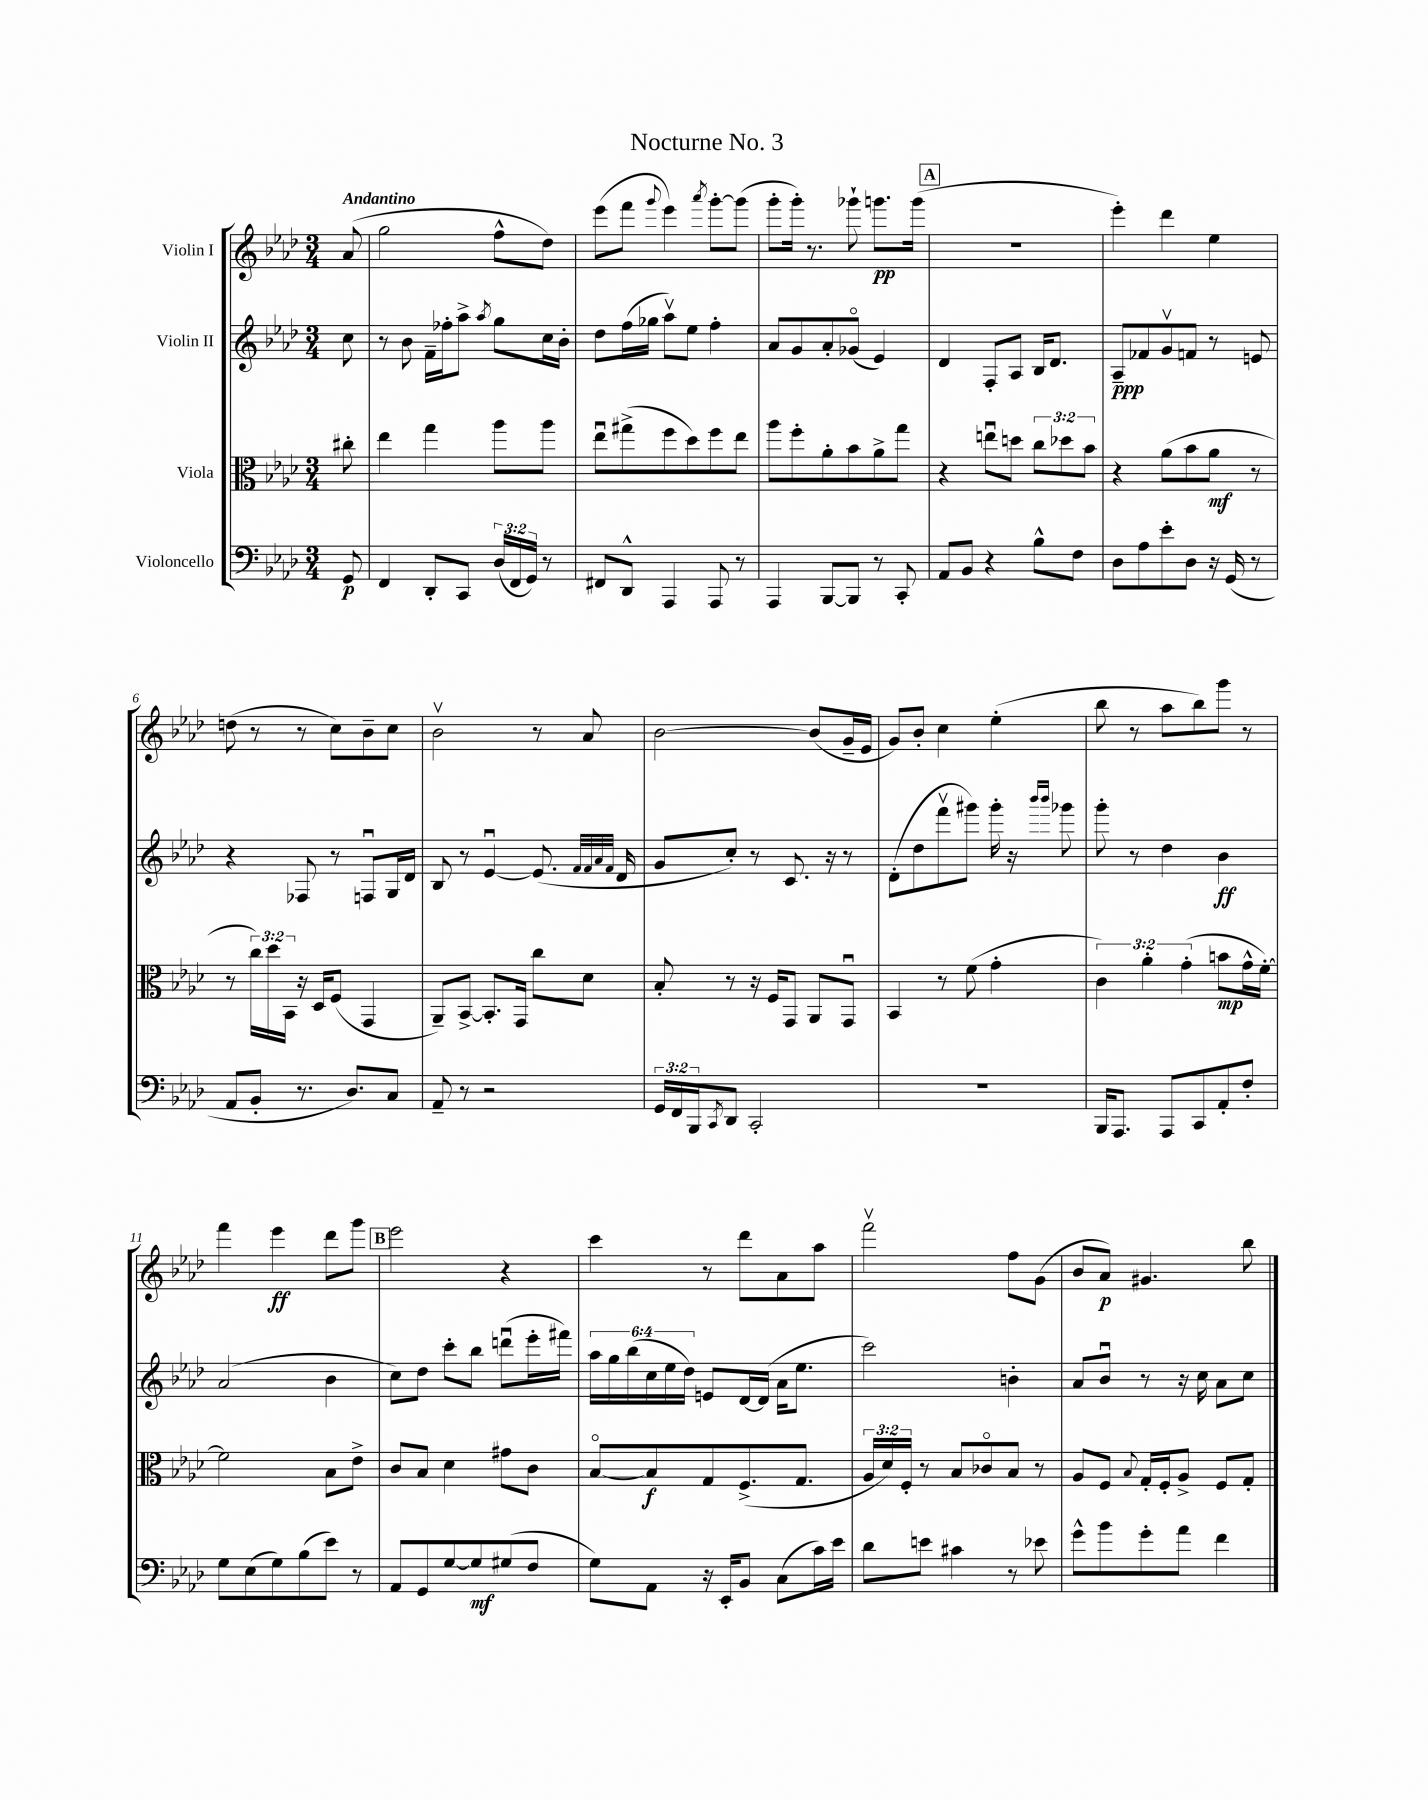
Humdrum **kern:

**kern	**dynam	**kern	**dynam	**kern	**dynam	**kern	**dynam
*part4	*part4	*part3	*part3	*part2	*part2	*part1	*part1
*staff4	*staff4	*staff3	*staff3	*staff2	*staff2	*staff1	*staff1
*I"Violoncello	*	*I"Viola	*	*I"Violin II	*	*I"Violin I	*
*clefF4	*	*clefC3	*	*clefG2	*	*clefG2	*
*k[b-e-a-d-]	*	*k[b-e-a-d-]	*	*k[b-e-a-d-]	*	*k[b-e-a-d-]	*
*M3/4	*	*M3/4	*	*M3/4	*	*M3/4	*
=	=	=	=	=	=	=	=
!	!	!	!	!	!	!LO:TX:a:B:t=Andantino	!
8GG/	p	8cc#X'\	.	8cc\	.	(8a-/	.
=1	=1	=1	=1	=1	=1	=1	=1
4FF/	.	4ee-\	.	8r	.	2gg\	.
.	.	.	.	8b-\	.	.	.
8DD-'/L	.	4gg\	.	16f~\LL	.	.	.
.	.	.	.	16ff-X'\J	.	.	.
8CC/J	.	.	.	8aa-^\J	.	.	.
.	.	.	.	8qaa-/	.	.	.
(24D-/LL	.	8aa-\L	.	8gg\L	.	8ff^^\L	.
24FF/	.	.	.	.	.	.	.
24GG/JJ)	.	.	.	.	.	.	.
8r	.	8aa-\J	.	16cc\L	.	8dd-\J)	.
.	.	.	.	16b-'\JJ	.	.	.
=2	=2	=2	=2	=2	=2	=2	=2
8FF#X/L	.	8ee-u\L	.	8dd-\L	.	(8eee-\L	.
8DD-^^/J	.	(8gg#X^\	.	(16ff\L	.	8fff\J	.
.	.	.	.	16gg-X\JJ	.	.	.
.	.	.	.	.	.	8qqggg/	.
4AAA-/	.	8ff\	.	8aa-v\L)	.	4eee-\)	.
.	.	8dd-\)	.	8ee-\J	.	.	.
.	.	.	.	.	.	8qaaa-/	.
8AAA-/	.	8ff\	.	4ff'\	.	[8ggg'\L	.
8r	.	8ee-\J	.	.	.	(8ggg\J]	.
=3	=3	=3	=3	=3	=3	=3	=3
4AAA-/	.	8aa-\L	.	8a-/L	.	8ggg'\L	.
.	.	8ff'\	.	8g/	.	16ggg'\Jk)	.
.	.	.	.	.	.	8.r	.
[8BBB-/L	.	8a-'\	.	8a-'/	.	.	.
8BBB-/J]	.	8b-\	.	(8g-X/J	.	8ggg-X`\	.
8r	.	8a-^\	.	4e-/)	.	8.gggn\L	pp
8CC'/	.	8gg\J	.	.	.	.	.
.	.	.	.	.	.	(16ggg\Jk	.
!!LO:REH:place=s1:t=A
=4	=4	=4	=4	=4	=4	=4	=4
8AA-/L	.	4r	.	4d-/	.	2.r	.
8BB-/J	.	.	.	.	.	.	.
4r	.	8eenu\L	.	8F'/L	.	.	.
.	.	8ddn\J	.	8A-/J	.	.	.
8B-^^\L	.	12cc\L	.	16B-/KL	.	.	.
.	.	.	.	8.d-/J	.	.	.
.	.	12dd-X\	.	.	.	.	.
8F\J	.	.	.	.	.	.	.
.	.	12b-\J	.	.	.	.	.
=5	=5	=5	=5	=5	=5	=5	=5
8D-\L	.	4r	.	8A-~/L	ppp	4eee-'\)	.
8A-\	.	.	.	8f-X/	.	.	.
8e-'\	.	(8a-\L	.	8gv/	.	4ddd-\	.
8D-\J	.	8b-\	.	8fn/J	.	.	.
16r	.	8a-\J	mf	8r	.	4ee-\	.
(16GG/	.	.	.	.	.	.	.
8r	.	8r	.	8en/	.	.	.
!!LO:LB:g=z
=6	=6	=6	=6	=6	=6	=6	=6
8AA-/L	.	8r	.	4r	.	(8ddn\	.
8BB-'/J	.	24cc\LL)	.	.	.	8r	.
.	.	24dd-\	.	.	.	.	.
.	.	24BB-\JJ	.	.	.	.	.
8.r	.	16r	.	8F-X/	.	8r	.
.	.	16D-/KL	.	.	.	.	.
.	.	(8F/J	.	8r	.	8cc\L)	.
8.D-/L)	.	.	.	.	.	.	.
.	.	4GG/	.	8Fnu/L	.	8b-~\	.
8C/J	.	.	.	16G/L	.	8cc\J	.
.	.	.	.	16d-/JJ	.	.	.
=7	=7	=7	=7	=7	=7	=7	=7
8AA-~/	.	8AA-~/L)	.	8B-/	.	2b-v\	.
8r	.	[8BB-^/J	.	8r	.	.	.
2r	.	8.BB-'/L]	.	[4e-u/	.	.	.
.	.	16GG/Jk	.	.	.	.	.
.	.	8cc\L	.	(8.e-/]	.	8r	.
.	.	8d-\J	.	.	.	8a-/	.
.	.	.	.	32qqf/LLL	.	.	.
.	.	.	.	32qqf/	.	.	.
.	.	.	.	32qqa-/	.	.	.
.	.	.	.	32qqf/JJJ	.	.	.
.	.	.	.	16d-/	.	.	.
=8	=8	=8	=8	=8	=8	=8	=8
24GG/LL	.	8B-'/	.	8g/L	.	[2b-\	.
24FF/	.	.	.	.	.	.	.
24BBB-/J	.	.	.	.	.	.	.
8qCC/	.	.	.	.	.	.	.
8DD-/J	.	8r	.	8cc'/J)	.	.	.
2CC'/	.	16r	.	8r	.	.	.
.	.	16F/KL	.	.	.	.	.
.	.	8GG/J	.	8.c/	.	.	.
.	.	8AA-/L	.	.	.	(8b-/L]	.
.	.	.	.	16r	.	.	.
.	.	8GGu/J	.	8r	.	16g~/L	.
.	.	.	.	.	.	16e-/JJ	.
=9	=9	=9	=9	=9	=9	=9	=9
2.r	.	4BB-/	.	(8d-'\L	.	8g/L)	.
.	.	.	.	8dd-\	.	8b-'/J	.
.	.	8r	.	8fffv\	.	4cc\	.
.	.	(8f\	.	8ggg#X\J)	.	.	.
.	.	4g'\	.	16ggg#'\	.	(4ee-'\	.
.	.	.	.	16r	.	.	.
.	.	.	.	16qqbbb-/LL	.	.	.
.	.	.	.	16qqbbb-/JJ	.	.	.
.	.	.	.	8ggg-X\	.	.	.
=10	=10	=10	=10	=10	=10	=10	=10
16BBB-/KL	.	6c\)	.	8ggg'\	.	8bb-\	.
8.AAA-/J	.	.	.	.	.	.	.
.	.	.	.	8r	.	8r	.
.	.	6a-'\	.	.	.	.	.
8AAA-/L	.	.	.	4dd-\	.	8aa-\L	.
.	.	(6g'\	.	.	.	.	.
8CC/	.	.	.	.	.	8bb-\)	.
8AA-'/	.	8bn\L	mp	4b-\	ff	8ggg\J	.
8F'/J	.	16g^^\L	.	.	.	8r	.
.	.	[16f'\JJ)	.	.	.	.	.
!!LO:LB:g=z
=11	=11	=11	=11	=11	=11	=11	=11
8G\L	.	2f\]	.	(2a-/	.	4fff\	.
(8E-\	.	.	.	.	.	.	.
8G\)	.	.	.	.	.	4eee-\	ff
(8B-\	.	.	.	.	.	.	.
8e-\J)	.	8B-\L	.	4b-\	.	8ddd-\L	.
8r	.	8e-^\J	.	.	.	8ggg\J	.
!!LO:REH:place=s1:t=B
=12	=12	=12	=12	=12	=12	=12	=12
8AA-/L	.	8c/L	.	8cc\L)	.	2eee-\	.
8GG/	.	8B-/J	.	8dd-\J	.	.	.
[8G/	.	4d-\	.	8ccc'\L	.	.	.
8G/]	mf	.	.	8bb-\J	.	.	.
(8G#X/	.	8g#X\L	.	(8dddnu\L	.	4r	.
8F/J	.	8c\J	.	16eee-'\L	.	.	.
.	.	.	.	16fff#X\JJ)	.	.	.
=13	=13	=13	=13	=13	=13	=13	=13
8G\L)	.	[8B-/L	.	24aa-\LL	.	4ccc\	.
.	.	.	.	24gg\	.	.	.
.	.	.	.	(24bb-\	.	.	.
8AA-\J	.	8B-/]	f	24cc\	.	.	.
.	.	.	.	24ee-\	.	.	.
.	.	.	.	24dd-\JJ)	.	.	.
16r	.	8G/	.	8en/L	.	8r	.
16EE-'/KL	.	.	.	.	.	.	.
8BB-/J	.	(8.F^/	.	[16d-/L	.	8ddd-\L	.
.	.	.	.	(16d-/JJ]	.	.	.
(8C\L	.	.	.	16a-\KL	.	8a-\	.
.	.	8.G/J	.	8.ee-\J	.	.	.
16c\L)	.	.	.	.	.	8aa-\J	.
16e-\JJ	.	.	.	.	.	.	.
=14	=14	=14	=14	=14	=14	=14	=14
8d-\L	.	24A-/LL	.	2ccc\)	.	2fffv\	.
.	.	24d-/)	.	.	.	.	.
.	.	24F'/JJ	.	.	.	.	.
8en\J	.	8r	.	.	.	.	.
4c#X\	.	8B-/L	.	.	.	.	.
.	.	8c-X/	.	.	.	.	.
8r	.	8B-/J	.	4bn'\	.	8ff\L	.
8e-X\	.	8r	.	.	.	(8g\J	.
=15	=15	=15	=15	=15	=15	=15	=15
8g^^\L	.	8A-/L	.	8a-/L	.	8b-/L	.
8b-\	.	8F/J	.	8b-u/J	.	8a-/J)	p
.	.	8qqB-/	.	.	.	.	.
8g'\	.	16G'/LL	.	8r	.	4.g#X/	.
.	.	16F'/J	.	.	.	.	.
8a-\J	.	8A-^/J	.	16r	.	.	.
.	.	.	.	16cc\	.	.	.
4f\	.	8F/L	.	8a-\L	.	.	.
.	.	8G'/J	.	8cc\J	.	8bb-\	.
==	==	==	==	==	==	==	==
*-	*-	*-	*-	*-	*-	*-	*-
